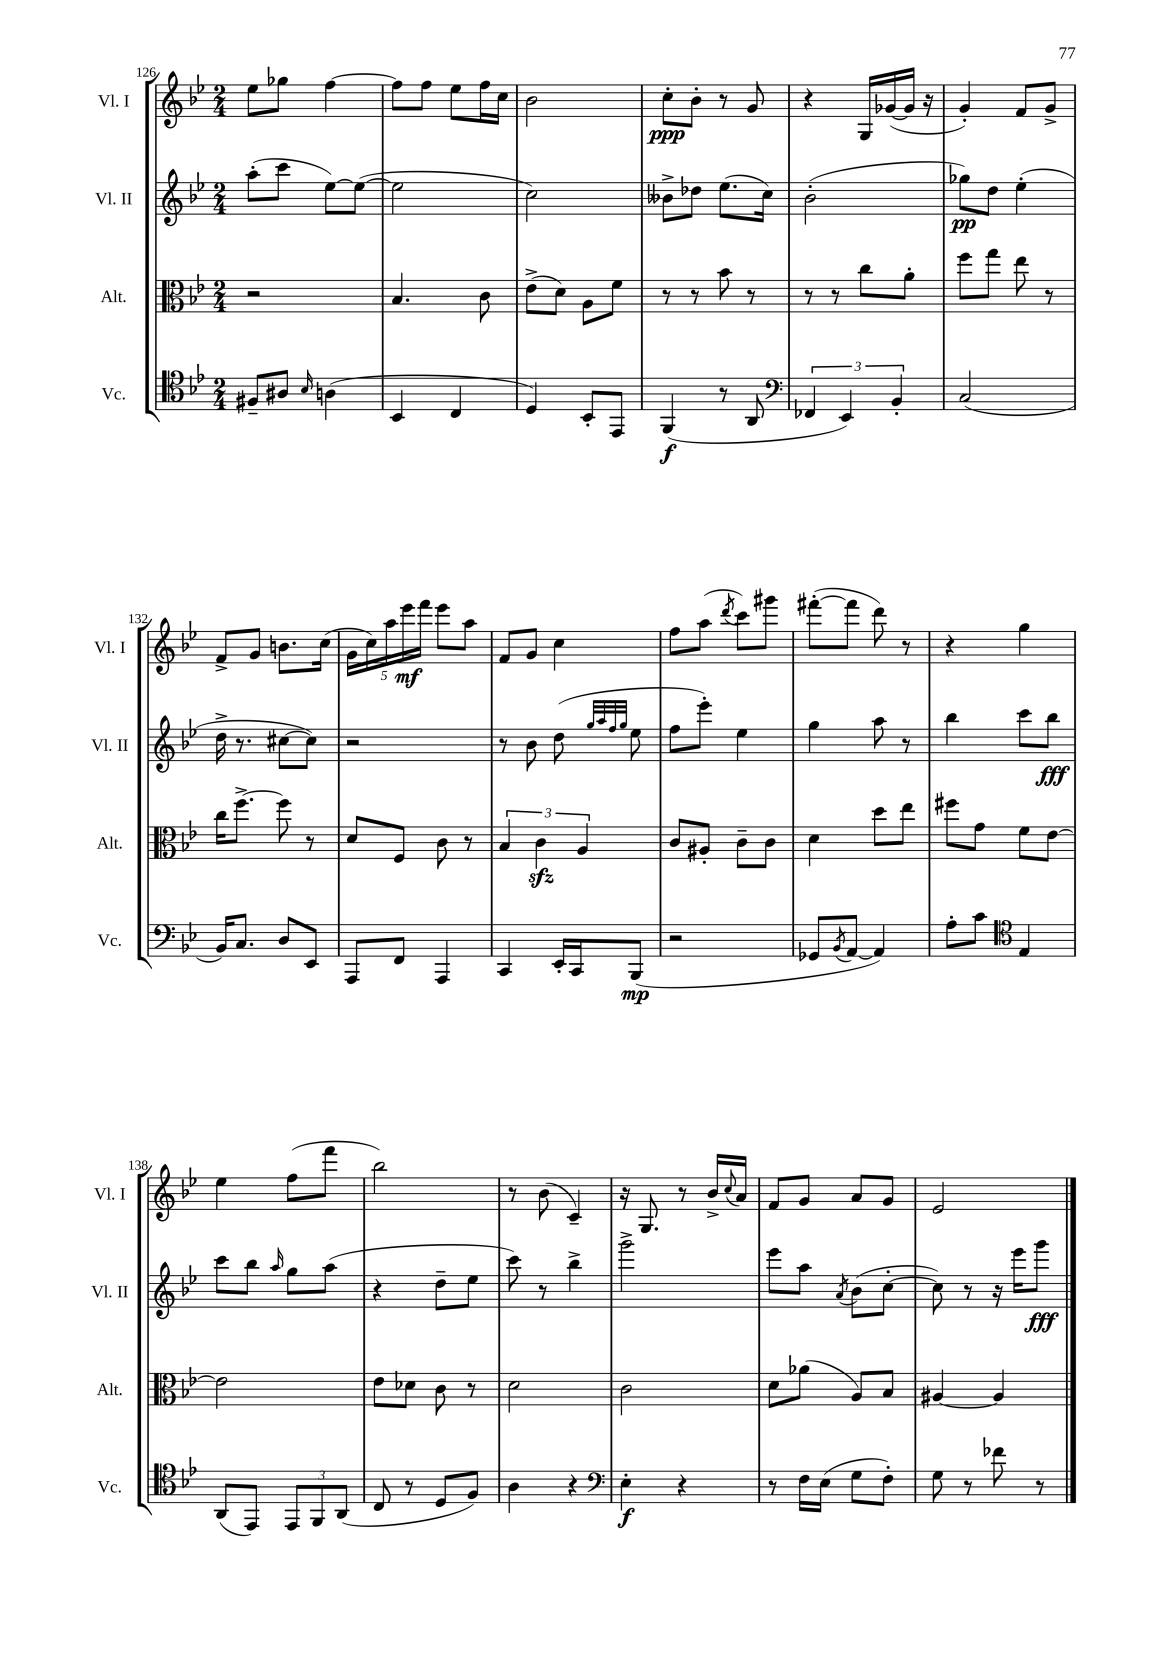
<<
\new StaffGroup <<
\new Staff = "s0" \with { instrumentName = "Vl. I" shortInstrumentName = "Vl. I" } {
    \clef treble \key bes \major \numericTimeSignature \time 2/4
    ees''8 ges''8 f''4~ |
    f''8 f''8 ees''8 f''16 c''16 |
    bes'2 |
    c''8-.\ppp bes'8-. r8 g'8 |
    r4 g16 ges'16~( ges'16 r16 |
    g'4-.) f'8 g'8-> |
    f'8-> g'8 b'8. c''16( |
    \tuplet 5/4 { g'16 c''16) a''16 ees'''16\mf f'''16 } ees'''8 a''8 |
    f'8 g'8 c''4 |
    f''8 a''8( \acciaccatura { d'''8 } c'''8) gis'''8 |
    fis'''8~-.( fis'''8 d'''8) r8 |
    r4 g''4 |
    ees''4 f''8( f'''8 |
    bes''2) |
    r8 bes'8( c'4--) |
    r16 g8. r8 bes'16-> \appoggiatura { c''8 } a'16 |
    f'8 g'8 a'8 g'8 |
    ees'2 \bar "|." |
}
\new Staff = "s1" \with { instrumentName = "Vl. II" shortInstrumentName = "Vl. II" } {
    \clef treble \key bes \major \numericTimeSignature \time 2/4
    a''8-.( c'''8 ees''8~) ees''8~( |
    ees''2 |
    c''2) |
    beses'8-> des''8 ees''8.( c''16) |
    bes'2-.( |
    ges''8\pp) d''8 ees''4-.( |
    d''16-> r8. cis''8~ cis''8) |
    r2 |
    r8 bes'8 d''8( \grace { g''32 a''32 f''32 g''32 } ees''8 |
    f''8 ees'''8-.) ees''4 |
    g''4 a''8 r8 |
    bes''4 c'''8 bes''8\fff |
    c'''8 bes''8 \grace { a''16 } g''8 a''8( |
    r4 d''8-- ees''8 |
    c'''8) r8 bes''4-> |
    g'''2-> |
    ees'''8 a''8 \acciaccatura { a'8 } bes'8( c''8~-. |
    c''8) r8 r16 ees'''16 g'''8\fff \bar "|." |
}
\new Staff = "s2" \with { instrumentName = "Alt." shortInstrumentName = "Alt." } {
    \clef alto \key bes \major \numericTimeSignature \time 2/4
    r2 |
    bes4. c'8 |
    ees'8->( d'8) a8 f'8 |
    r8 r8 bes'8 r8 |
    r8 r8 c''8 a'8-. |
    f''8 g''8 ees''8 r8 |
    c''16 f''8.~-> f''8 r8 |
    d'8 f8 c'8 r8 |
    \tuplet 3/2 { bes4 c'4\sfz a4 } |
    c'8 ais8-. c'8-- c'8 |
    d'4 d''8 ees''8 |
    fis''8 g'8 f'8 ees'8~ |
    ees'2 |
    ees'8 des'8 c'8 r8 |
    d'2 |
    c'2 |
    d'8 aes'8( a8) bes8 |
    ais4~ ais4 \bar "|." |
}
\new Staff = "s3" \with { instrumentName = "Vc." shortInstrumentName = "Vc." } {
    \clef tenor \key bes \major \numericTimeSignature \time 2/4
    fis8-- ais8 \grace { bes16 } a4( |
    bes,4 c4 |
    d4) bes,8-. ees,8 |
    f,4\f( r8 a,8 |
    \clef bass \tuplet 3/2 { fes,4 ees,4) bes,4-. } |
    c2( |
    bes,16) c8. d8 ees,8 |
    a,,8 f,8 a,,4 |
    c,4 ees,16-. c,16 bes,,8\mp( |
    r2 |
    ges,8 \acciaccatura { bes,8 } a,8~ a,4) |
    a8-. c'8 \clef tenor ees4 |
    a,8( ees,8) \tuplet 3/2 { ees,8 f,8 a,8( } |
    c8 r8 d8 f8) |
    a4 r4 |
    \clef bass ees4-.\f r4 |
    r8 f16 ees16( g8 f8-.) |
    g8 r8 fes'8 r8 \bar "|." |
}
>>
>>
\layout { \context { \Score currentBarNumber = #126 } }
